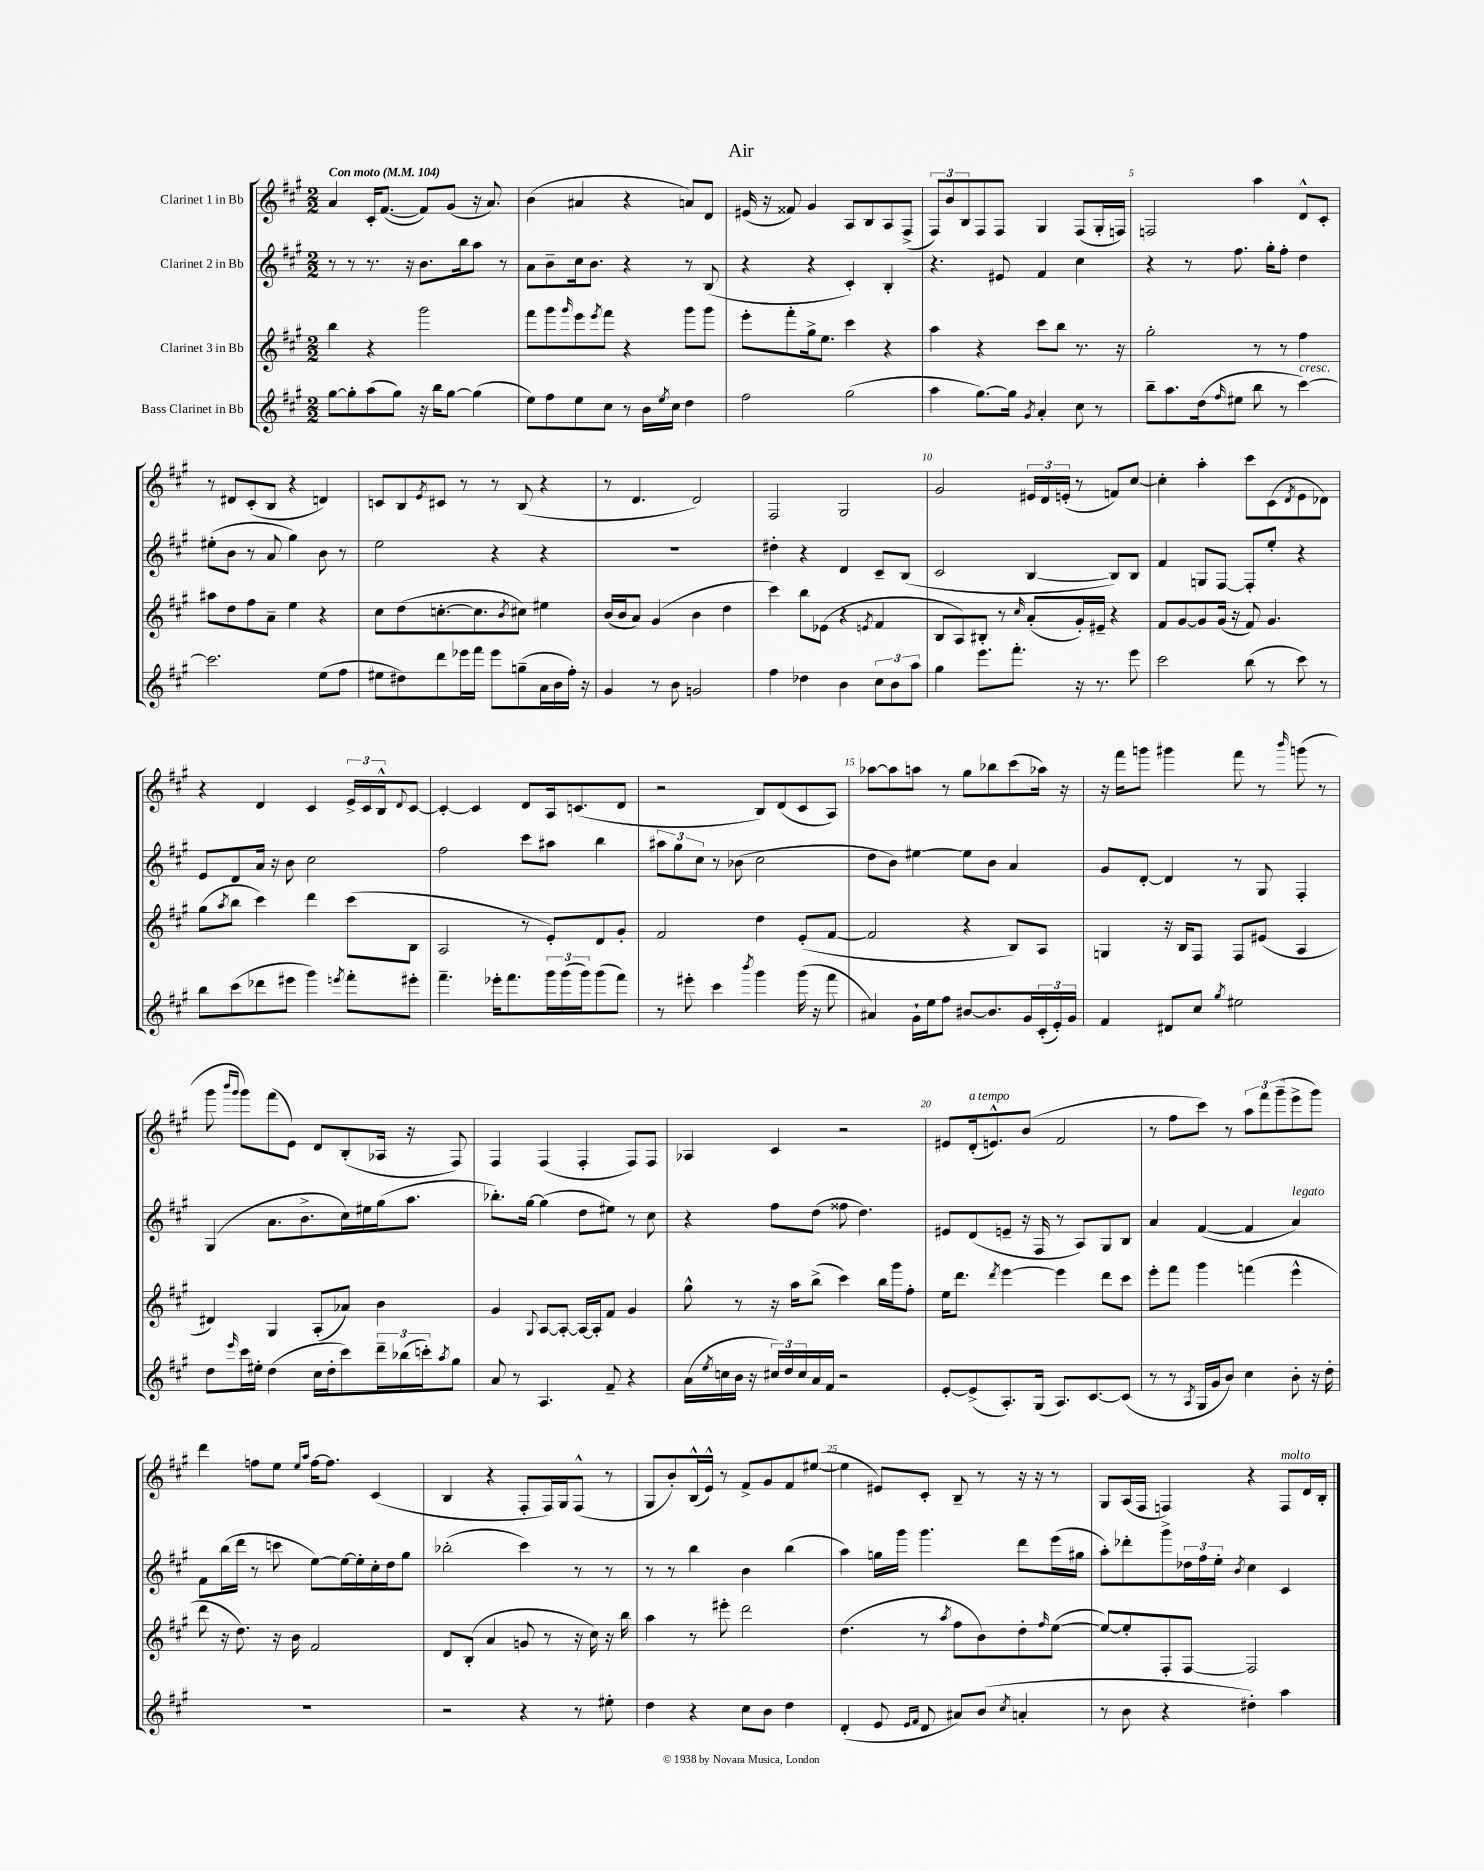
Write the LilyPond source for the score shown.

\header { title = "Air" }
<<
\new StaffGroup <<
\new Staff = "s0" \with { instrumentName = "Clarinet 1 in Bb" } {
    \clef treble \key a \major \numericTimeSignature \time 2/2 \tempo "Con moto" 4 = 104
    a'4 cis'16-. fis'8.~( fis'8) gis'8( r16 a'8.) |
    b'4( ais'4 r4 a'8) d'8 |
    eis'16( r16 fisis'8) gis'4 a8 b8 a8 fis8->( |
    \tuplet 3/2 { fis8) b'8 b8 } fis8 fis8 gis4 fis8( gis16-. f16) |
    f2 a''4 d'8-^ cis'8-. |
    r8 dis'8 cis'8-.( b8 r4 d'4) |
    c'8 b8 \acciaccatura { e'8 } cis'8 r8 r8 b8( r4 |
    r8 d'4. d'2) |
    fis2 gis2 |
    gis'2 \tuplet 3/2 { eis'16 d'16 e'16-.( } r8 f'8) cis''8~ |
    cis''4-. a''4-. cis'''8 cis'8( \acciaccatura { d'8 } e'8 des'8) |
    r4 d'4 cis'4 \tuplet 3/2 { e'16-> cis'16 b16-^ } \appoggiatura { d'8 } cis'8~ |
    cis'4~-. cis'4 d'8 a16 c'8.( d'8 |
    r2 b8) d'8( cis'8 a8) |
    aes''8~ aes''8 a''8 r8 gis''8 bes''8 cis'''8( aes''16) r16 |
    r16 fis'''16 g'''8 gis'''4 fis'''8 r8 \grace { b'''16 } g'''8( r8 |
    gis'''8 \grace { b'''16 gis'''16 } gis'''8) fis'''8( e'8) d'8 b8-.( aes16 r16 fis8) |
    fis4 fis4( fis4-. fis8) fis8 |
    aes4 cis'4 r2 |
    eis'8 d'16-.^\markup { \italic "a tempo" }( e'8.-^) b'8( fis'2 |
    r8 fis''8 cis'''8) r8 \tuplet 3/2 { a''8 fis'''8 gis'''8--( } e'''8-> gis'''8) |
    d'''4 f''8 e''8 \grace { e''16 a''16 } f''16~ f''8. cis'4( |
    b4 r4 fis8-. fis16) gis16 fis8-^( r8 |
    gis8 b'8-.) b16-^( e'16-^) r8 fis'8-> gis'8 fis'8 eis''8~( |
    eis''4 eis'8) cis'8-. b8-- r8 r16 r16 r8 |
    gis8 a16( fis16 f4) r4 f8^\markup { \italic "molto" } d'16 b16-. \bar "|." |
}
\new Staff = "s1" \with { instrumentName = "Clarinet 2 in Bb" } {
    \clef treble \key a \major \numericTimeSignature \time 2/2
    r8 r8 r8. r16 b'8. b''16 a''8 r8 |
    a'8 b'8-- cis''16 b'8. r4 r8 b8( |
    r4 r4 cis'4-.) b4-. |
    r4. eis'8 fis'4 cis''4 |
    r4 r8 fis''8. gis''16-. fis''8-. d''4 |
    eis''8-.( b'8 r8 a'8 gis''4) b'8 r8 |
    e''2 r4 r4 |
    R1 |
    dis''4-. r4 d'4 cis'8-- b8( |
    cis'2 b4~ b8) b8 |
    fis'4 g8 fis8~ fis8-. e''8-. r4 |
    e'8 d'8 a'16 r16 b'8 cis''2 |
    fis''2 cis'''8 ais''8 b''4 |
    \tuplet 3/2 { ais''8 gis''8 cis''8 } r8 bes'8( cis''2 |
    d''8 b'8) eis''4~ eis''8 b'8 a'4 |
    gis'8 d'8~-. d'4 r8 gis8 fis4-. |
    gis4( a'8. b'8.-> cis''16) eis''16 gis''16( a''8. |
    bes''8.-.) gis''16~ gis''4( d''8 eis''8) r8 cis''8 |
    r4 fis''8 d''8( fisis''8 d''4.) |
    eis'8 d'8( e'8-- r16 fis16 r8 a8) gis8 b8 |
    a'4 fis'4~( fis'4 a'4^\markup { \italic "legato" }) |
    fis'8 b''16( d'''16 r8 c'''8 e''8~) e''16~ e''16-. cis''16-. d''16 gis''8 |
    bes''2-.( cis'''4) r8 r8 |
    r8 r8 b''4 b'4 b''4( |
    a''4) g''16 gis'''16 gis'''4. d'''8 e'''16( gis''16 |
    a''8-.) des'''8-. gis'''8-> \tuplet 3/2 { des''16 fis''16 e''16-. } \acciaccatura { b'8 } cis''4 cis'4 \bar "|." |
}
\new Staff = "s2" \with { instrumentName = "Clarinet 3 in Bb" } {
    \clef treble \key a \major \numericTimeSignature \time 2/2
    b''4 r4 gis'''2 |
    fis'''8 gis'''8 \grace { gis'''16 } e'''8 \acciaccatura { e'''8 } fis'''8 r4 gis'''8 gis'''8 |
    e'''8-. fis'''8-. gis''16-> e''8. cis'''4 r4 |
    a''4 r4 cis'''8 b''8 r8. r16 |
    gis''2-. r8 r8 fis''4 |
    ais''8 d''8 fis''8 a'8-- e''4 r4 |
    cis''8 d''8( c''8.~-. c''8. \acciaccatura { b'8 } cis''8) eis''4 |
    b'16( b'16 a'8) gis'4( b'4 d''4 |
    cis'''4) b''8 ees'8( r4 \acciaccatura { e'8 } fis'4 |
    b8 a8) bis8-. r8 \grace { cis''16 } a'8-.( gis'16-.) eis'16-- r4 |
    fis'8 gis'8~ gis'8 gis'16( r16 fis'8) gis'4. |
    gis''8( \acciaccatura { a''8 } b''8 cis'''4) d'''4 cis'''8( b8 |
    a2 r8 e'8-.) d'8 gis'8-. |
    fis'2 d''4 e'8-.( fis'8~ |
    fis'2 r4 b8) a8 |
    g4 r16 b16 fis8 fis8 eis'8( a4 |
    dis'4) gis4 a8-.( aes'8) b'4 |
    gis'4 \appoggiatura { gis8 } a8~ a8~-. a16~ a16-. fis'8 gis'4 |
    gis''8-^ r8 r16 a''16 b''8->( cis'''4) b''16 gis'''16 fis''8-. |
    e''16 d'''8. \acciaccatura { d'''8 } e'''4~ e'''4 d'''8 cis'''8 |
    e'''8-. fis'''8 gis'''4 f'''4( e'''4-^ |
    d'''8 r16 d''8.) r16 b'16 fis'2 |
    d'8 b8-.( a'4 g'8 r8 r16 cis''16) r16 b''16 |
    a''4 r8 eis'''8-. d'''2 |
    d''4.( r8 \acciaccatura { a''8 } fis''8 b'8) d''8-. \grace { fis''16 } e''8~( |
    e''8~) e''8-. fis8-. fis8~ fis2 \bar "|." |
}
\new Staff = "s3" \with { instrumentName = "Bass Clarinet in Bb" } {
    \clef treble \key a \major \numericTimeSignature \time 2/2
    gis''8~ gis''8-. a''8( gis''8) r16 b''16 gis''8~ gis''4( |
    e''8) fis''8 e''8 cis''8 r8 b'16 \acciaccatura { e''8 } cis''16 d''4 |
    fis''2 gis''2( |
    a''4 gis''8.~) gis''16 \acciaccatura { gis'8 } a'4-. cis''8 r8 |
    b''8-- a''8. d''16( \grace { fis''16 } eis''8 b''8 r8 cis'''4~^\markup { \italic "cresc." }) |
    cis'''2. e''8( fis''8 |
    eis''8 dis''8) d'''8 ees'''16 fis'''16 ees'''8 g''8--( a'16 b'16 fis''16-.) r16 |
    gis'4 r8 b'8 g'2 |
    fis''4 des''4 b'4 \tuplet 3/2 { cis''8 b'8 a''8 } |
    gis''4 e'''8. fis'''8.-. r16 r8. e'''8 |
    cis'''2 b''8( r8 cis'''8) r8 |
    b''8 cis'''8( des'''8 eis'''8 gis'''4) \acciaccatura { e'''8 } fis'''8-. eis'''8-. |
    fis'''4.-- ees'''16-. fis'''8. \tuplet 3/2 { gis'''16 gis'''16( gis'''16) } gis'''8( fis'''8) |
    r8 eis'''8-. cis'''4 \acciaccatura { b'''8 } gis'''4 gis'''16( r16 fis'''8 |
    ais'4) gis'16-! e''16 fis''8 bis'8~ bis'8. gis'16 \tuplet 3/2 { cis'16-.( e'16-.) gis'16 } |
    fis'4 dis'8 cis''8 \acciaccatura { gis''8 } eis''2 |
    d''8 \grace { e'''16 } cis'''16 eis''16-. d''4( cis''16 d''16-. cis'''8) \tuplet 3/2 { d'''16-- bes''16( c'''16-.) } \acciaccatura { a''8 } gis''8 |
    a'8 r8 a4. fis'8-- r4 |
    a'16( \acciaccatura { e''8 } c''16 b'16 r16 \tuplet 3/2 { cis''16) d''16 cis''16 } a'16 fis'16 r2 |
    e'8~-. e'8->( a8.-.) gis16( a8.) cis'8.~ cis'8( |
    r8 r8 \acciaccatura { a8 } gis16 gis'16 b'8) cis''4 b'8-. r16 d''16-. |
    R1 |
    r2 r4 r8 eis''8-. |
    d''4 r4 cis''8 b'8 d''4 |
    d'4-.( e'8 \grace { e'16 fis'16 } d'8 ais'8) b'8( \acciaccatura { cis''8 } a'4-. |
    r8 b'8 r4 dis''4-.) a''4 \bar "|." |
}
>>
>>
\layout { \context { \Score \override BarNumber.break-visibility = ##(#f #t #t) barNumberVisibility = #(every-nth-bar-number-visible 5) } }
